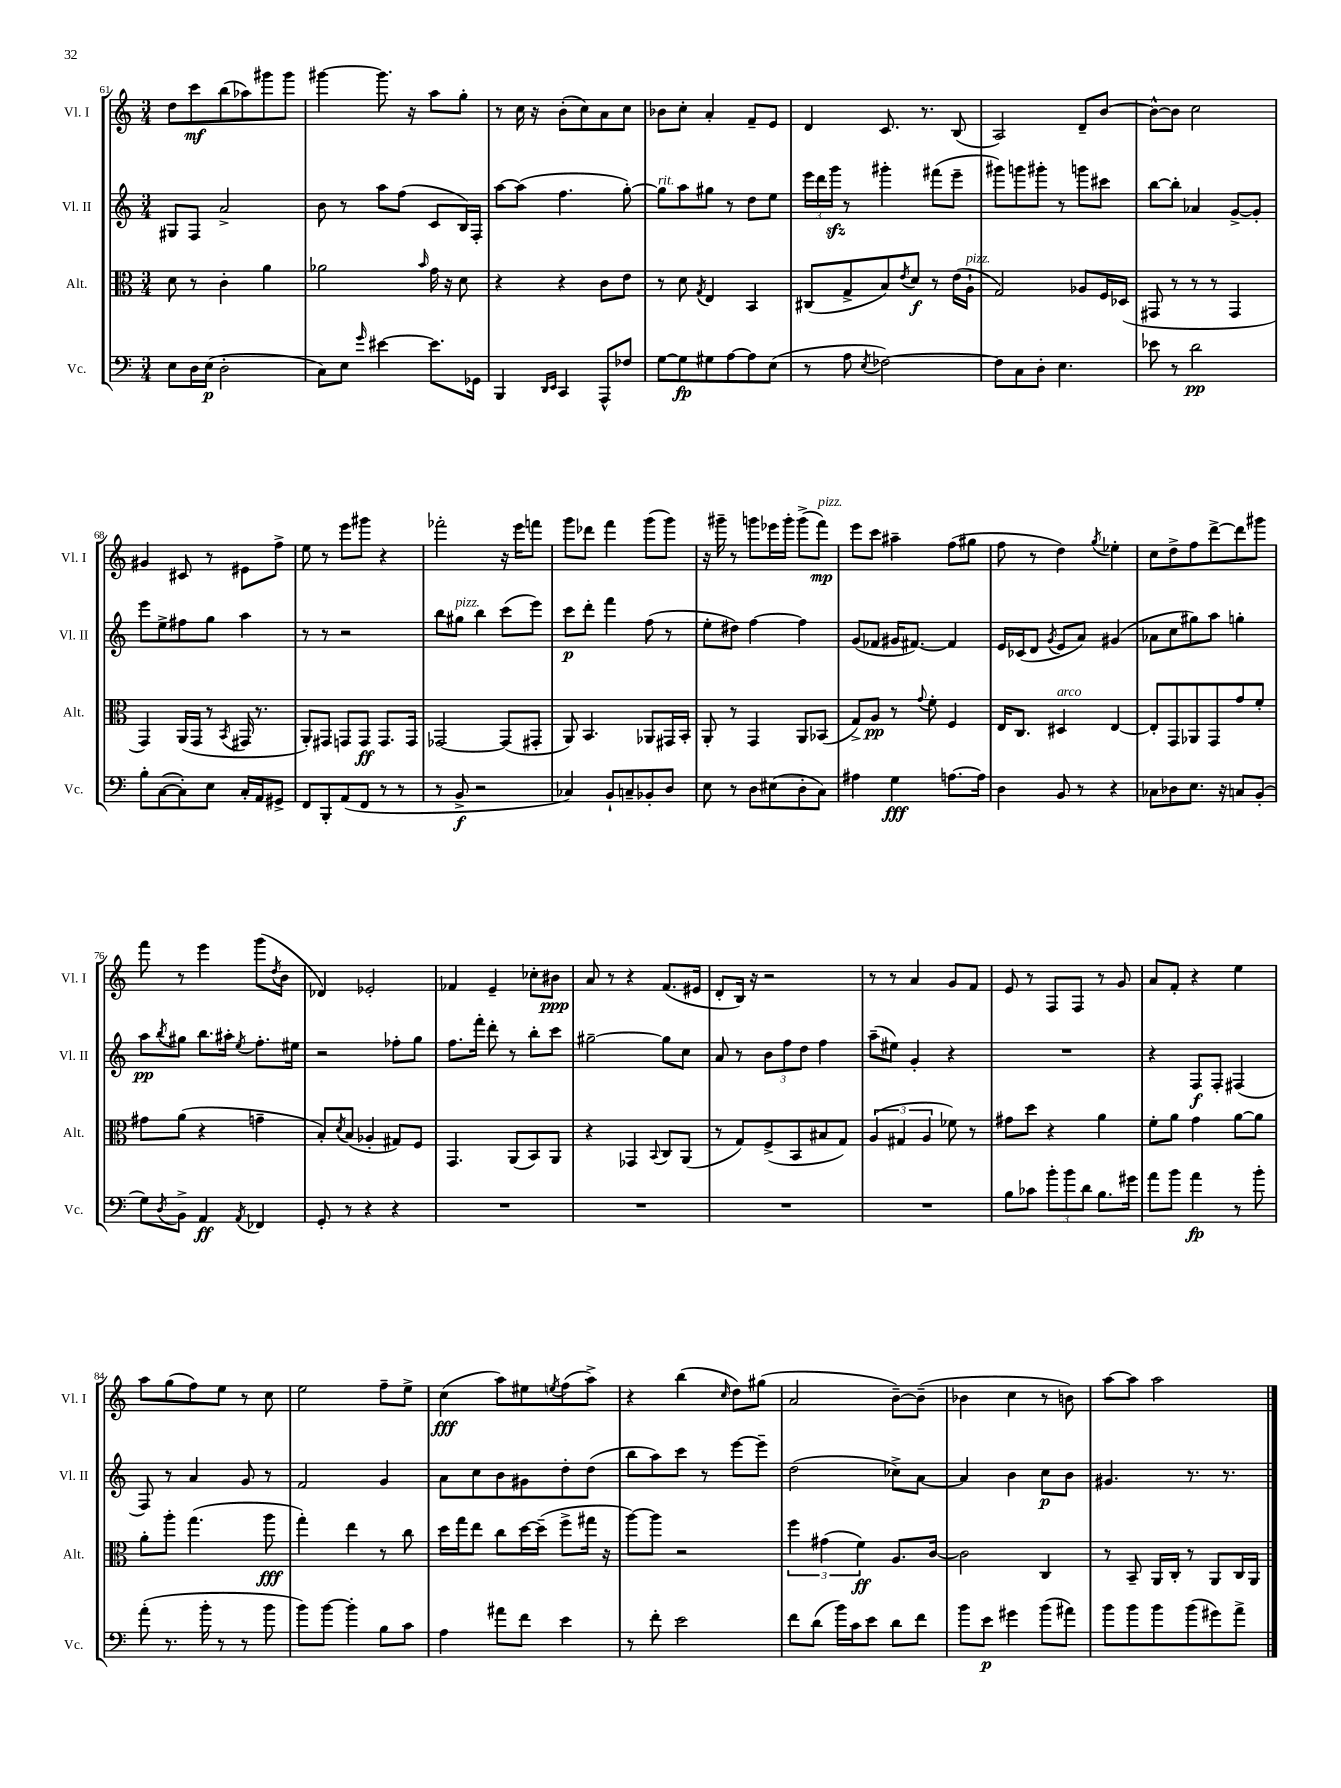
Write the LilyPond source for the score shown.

<<
\new StaffGroup <<
\new Staff = "s0" \with { instrumentName = "Vl. I" shortInstrumentName = "Vl. I" } {
    \clef treble \key c \major \numericTimeSignature \time 3/4
    d''8 c'''8\mf b''8( aes''8) gis'''8 gis'''8 |
    gis'''4~ gis'''8. r16 a''8 g''8-. |
    r8 c''16 r16 b'8-.( c''8) a'8 c''8 |
    bes'8 c''8-. a'4-. f'8-- e'8 |
    d'4 c'8. r8. b8( |
    a2) d'8-- b'8~ |
    b'8~-^ b'8 c''2 |
    gis'4 cis'8 r8 eis'8 f''8-> |
    e''8 r8 e'''8 gis'''8 r4 |
    fes'''2-. r16 e'''16 f'''8 |
    g'''8 des'''8 f'''4 g'''8( g'''8) |
    r16 gis'''16-- r8 g'''8 ees'''16 g'''16-. g'''8->( f'''8\mp^\markup { \italic "pizz." }) |
    e'''8 c'''8 ais''4-- f''8( gis''8 |
    f''8 r8 d''4) \acciaccatura { g''8 } ees''4-. |
    c''8 d''8-> f''8 d'''8~-> d'''8 gis'''8 |
    f'''8 r8 e'''4 g'''8( \acciaccatura { d''8 } b'8 |
    des'4) ees'2-. |
    fes'4 e'4-- ces''8-. bis'8\ppp |
    a'8 r8 r4 f'8.( eis'16 |
    d'8-. b16) r16 r2 |
    r8 r8 a'4 g'8 f'8 |
    e'8 r8 f8 f8 r8 g'8 |
    a'8 f'8-. r4 e''4 |
    a''8 g''8( f''8) e''8 r8 c''8 |
    e''2 f''8-- e''8-> |
    c''4\fff( a''8) eis''8 \acciaccatura { e''8 } f''8( a''8->) |
    r4 b''4( \grace { c''16 } d''8) gis''8( |
    a'2 b'8~--) b'8--( |
    bes'4 c''4 r8 b'8) |
    a''8~ a''8 a''2 \bar "|." |
}
\new Staff = "s1" \with { instrumentName = "Vl. II" shortInstrumentName = "Vl. II" } {
    \clef treble \key c \major \numericTimeSignature \time 3/4
    gis8 f8 a'2-> |
    b'8 r8 a''8 f''8( c'8 b16) f16-. |
    a''8~ a''8( f''4. g''8~-.) |
    g''8^\markup { \italic "rit." } a''8 gis''8 r8 d''8 e''8 |
    \tuplet 3/2 { e'''16 d'''16 g'''16\sfz } r8 gis'''4-. fis'''8( e'''8-- |
    gis'''8) g'''8 gis'''8-. r8 g'''8 cis'''8 |
    b''8~ b''8-. aes'4 g'8~-> g'8-. |
    e'''8 e''8-> fis''8 g''8 a''4 |
    r8 r8 r2 |
    b''8 gis''8^\markup { \italic "pizz." } b''4 c'''8( e'''8) |
    c'''8\p d'''8-. f'''4 f''8( r8 |
    e''8-. dis''8) f''4~ f''4 |
    g'8( fes'8 gis'16 fis'8.~) fis'4 |
    e'16 ces'16( d'8 \acciaccatura { g'8 } e'8 a'8) gis'4( |
    aes'8 c''8 gis''8) a''8 g''4-. |
    a''8\pp \acciaccatura { b''8 } gis''8 b''8. ais''16-. \acciaccatura { e''8 } f''8.-. eis''16 |
    r2 fes''8-. g''8 |
    f''8. f'''16-. d'''8-. r8 b''8-. c'''8 |
    gis''2~-- gis''8 c''8 |
    a'8 r8 \tuplet 3/2 { b'8 f''8 d''8 } f''4 |
    a''8--( eis''8) g'4-. r4 |
    R2. |
    r4 f8\f f8-. fis4( |
    f8) r8 a'4 g'8 r8 |
    f'2 g'4 |
    a'8 c''8 b'8 gis'8 d''8-. d''8( |
    b''8 a''8) c'''8 r8 e'''8~ e'''8-- |
    d''2( ces''8->) a'8~ |
    a'4 b'4 c''8\p b'8 |
    gis'4. r8. r8. \bar "|." |
}
\new Staff = "s2" \with { instrumentName = "Alt." shortInstrumentName = "Alt." } {
    \clef alto \key c \major \numericTimeSignature \time 3/4
    d'8 r8 c'4-. a'4 |
    aes'2 \grace { b'16 } g'16 r16 d'8 |
    r4 r4 c'8 e'8 |
    r8 d'8 \acciaccatura { g8 } e4 b,4 |
    cis8( g8-> b8) \acciaccatura { e'8 } d'8\f r8 e'16( a16-!^\markup { \italic "pizz." } |
    g2) aes8 f16 des16( |
    gis,8 r8 r8 r8 gis,4 |
    g,4) a,16( g,16 r8 \acciaccatura { b,8 } gis,16 r8. |
    a,8-.) gis,8 g,8 g,8\ff g,8. g,16 |
    ges,2~ ges,8( gis,8-. |
    a,8) b,4. aes,8 gis,16 b,16-. |
    a,8-. r8 g,4 a,8 bes,8( |
    g8->) a8\pp r8 \appoggiatura { g'8 } f'8-. f4 |
    e16 c8. dis4^\markup { \italic "arco" } e4~ |
    e8-. g,8 aes,8 g,8 g'8 f'8-. |
    gis'8 a'8( r4 g'4-- |
    b8-.) \acciaccatura { d'8 } b8( aes4-. gis8) f8 |
    g,4. a,8( b,8) a,8 |
    r4 ges,4 \appoggiatura { b,8 } c8 a,8( |
    r8 g8) f8->( b,8 bis8 g8) |
    \tuplet 3/2 { a4( gis4 a4 } fes'8) r8 |
    gis'8 d''8 r4 a'4 |
    f'8-. a'8 g'4 a'8~ a'8 |
    a'8-. a''8-. g''4.( a''8\fff |
    g''4-.) e''4 r8 c''8 |
    d''16 g''16 e''8 c''8 d''16~ d''16--( f''8-> gis''16 r16 |
    a''8~) a''8 r2 |
    \tuplet 3/2 { f''4 gis'4( f'4\ff) } a8. c'16~ |
    c'2 c4 |
    r8 b,8-- a,16 c16-. r8 a,8 c16 a,16 \bar "|." |
}
\new Staff = "s3" \with { instrumentName = "Vc." shortInstrumentName = "Vc." } {
    \clef bass \key c \major \numericTimeSignature \time 3/4
    e8 d16 e16\p( d2-. |
    c8) e8 \grace { g'16 } eis'4~ eis'8. ges,16 |
    b,,4 \grace { d,16 e,16 } c,4 a,,8-^ fes8 |
    g8~ g8\fp gis8 a8~ a8 e8( |
    r8 a8 \acciaccatura { e8 } fes2~) |
    fes8 c8 d8-. e4. |
    ees'8 r8 d'2\pp |
    b8-. c8~( c8-.) e8 c16-. a,16 gis,8-> |
    f,8 b,,8-. a,8( f,8 r8 r8 |
    r8 b,8->\f r2 |
    ces4) b,8-! c8-- bes,8-. d8 |
    e8 r8 d8 eis8( d8-. c8) |
    ais4 g4\fff a8.~ a16 |
    d4 b,8 r8 r4 |
    ces8 des8 e8. r16 c8 b,8-.( |
    g8) \acciaccatura { d8 } b,8-> a,4\ff \acciaccatura { a,8 } fes,4 |
    g,8-. r8 r4 r4 |
    R2. |
    R2. |
    R2. |
    R2. |
    b8 ces'8 \tuplet 3/2 { b'8-. b'8 d'8 } b8. gis'16 |
    a'8 b'8 a'4\fp r8 b'8-. |
    a'8-.( r8. b'16-. r8 r8 b'8 |
    b'8) b'8~ b'4-. b8 c'8 |
    a4 ais'8 f'8 e'4 |
    r8 f'8-. e'2 |
    f'8 d'8( b'16) c'16 e'8 d'8 f'8 |
    b'8 e'8\p gis'4 b'8( ais'8) |
    b'8 b'8 b'8 b'8( gis'8) a'8-> \bar "|." |
}
>>
>>
\layout { \context { \Score currentBarNumber = #61 } }
